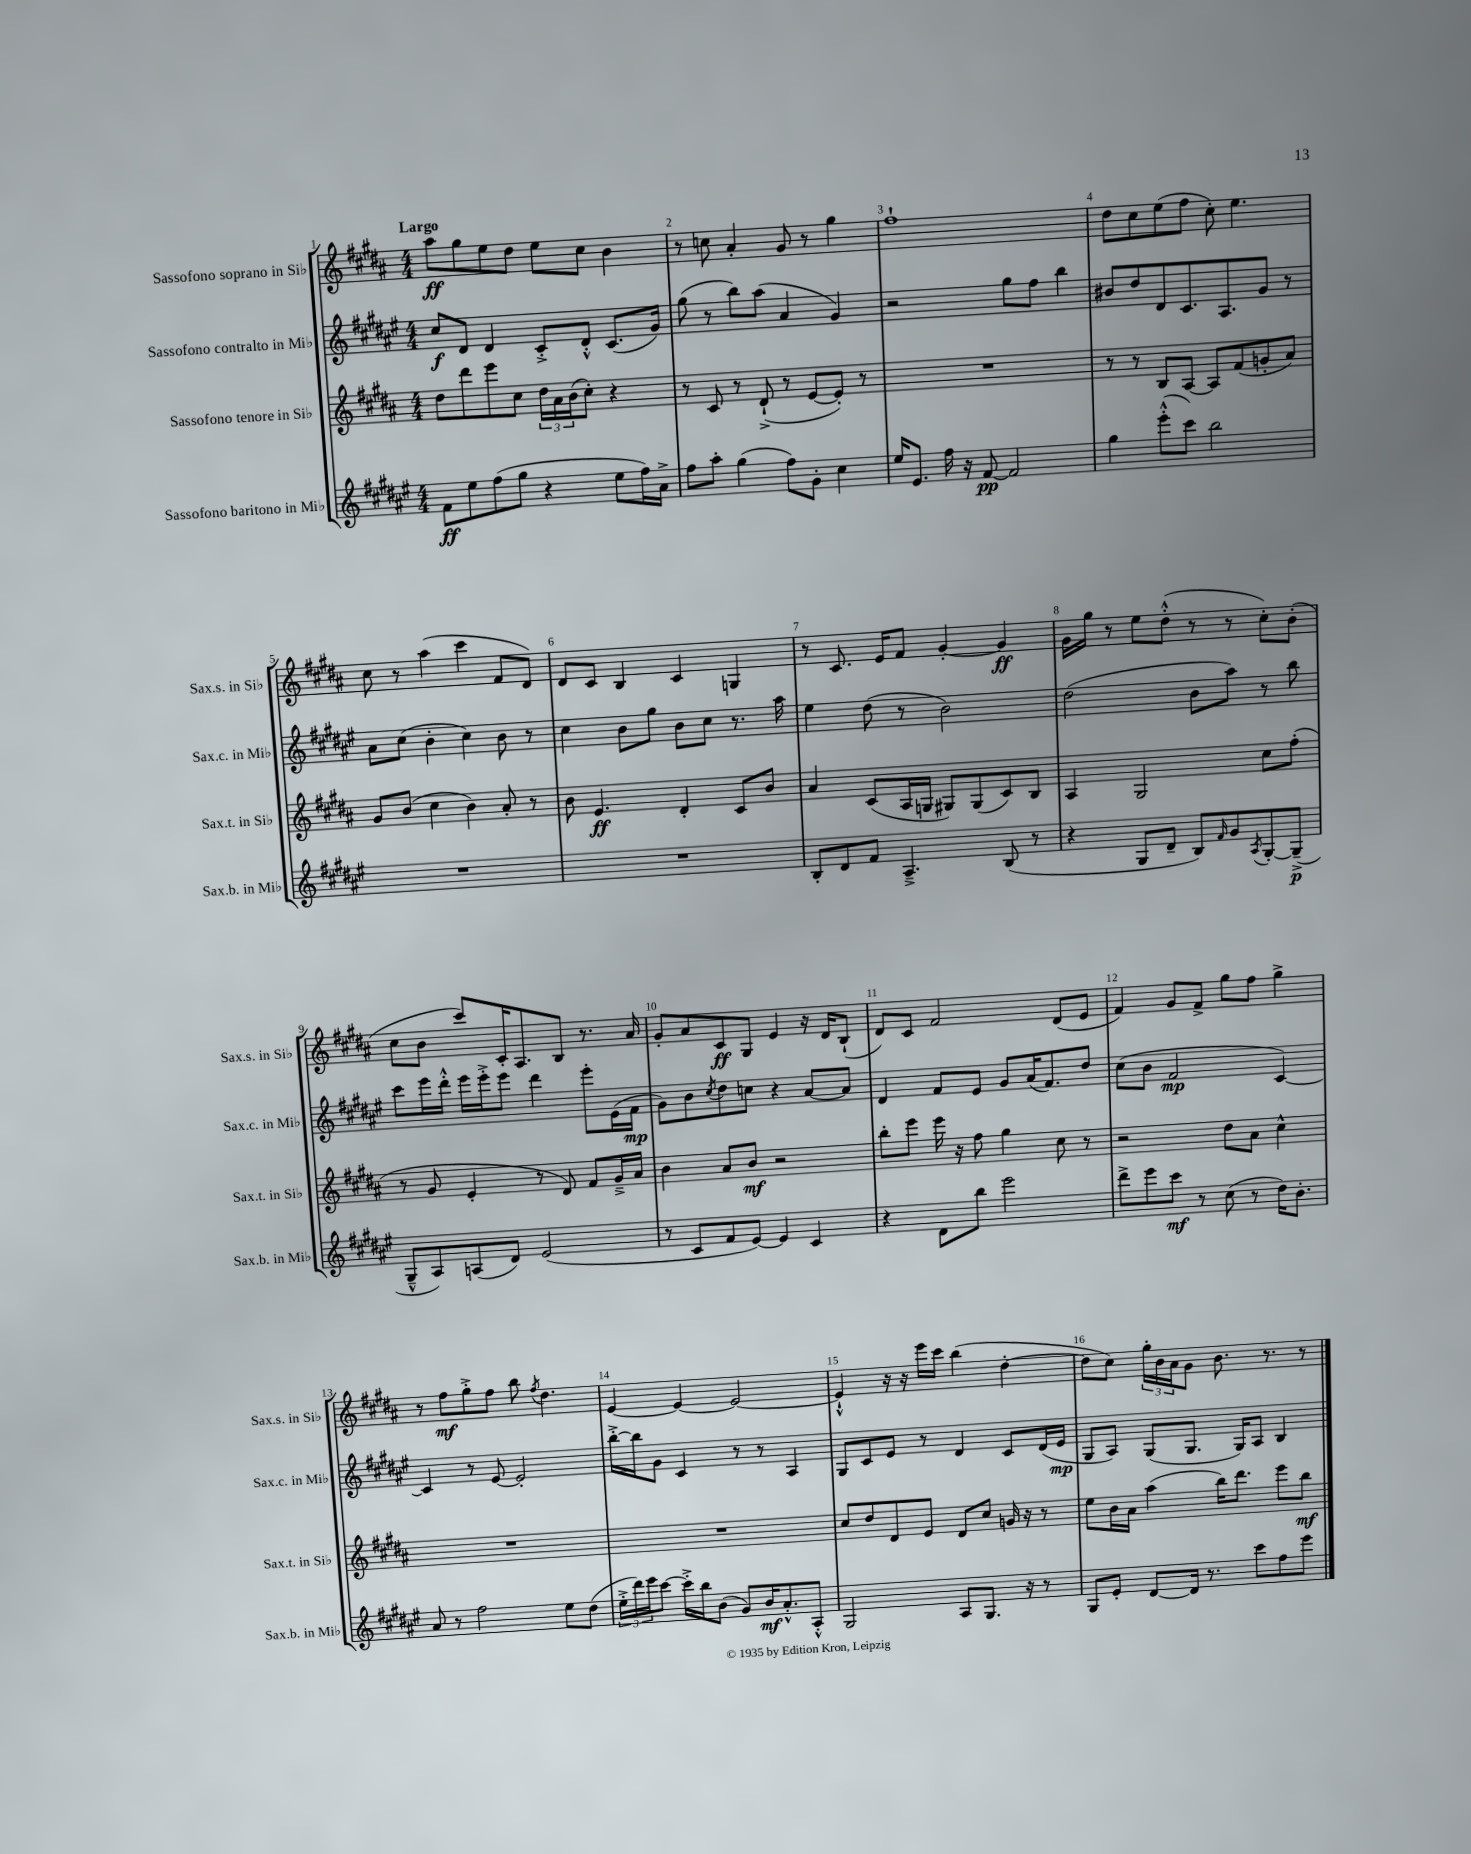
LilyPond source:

<<
\new StaffGroup <<
\new Staff = "s0" \with { instrumentName = "Sassofono soprano in Sib" shortInstrumentName = "Sax.s. in Sib" } {
    \clef treble \key b \major \numericTimeSignature \time 4/4 \tempo "Largo"
    ais''8\ff gis''8 e''8 dis''8 e''8 cis''8 b'4 |
    r8 c''8 ais'4-. gis'8 r8 gis''4 |
    fis''1-! |
    dis''8 cis''8 e''8( fis''8 cis''8-.) e''4. |
    cis''8 r8 ais''4( cis'''4 fis'8 dis'8) |
    dis'8 cis'8 b4 cis'4 g4 |
    r8 cis'8. e'16 fis'8 gis'4~-. gis'4\ff |
    gis'16 gis''16 r8 e''8 dis''8-.-^( r8 r8 cis''8-.) b'8-.( |
    cis''8 b'8 cis'''8) cis'16-. ais8. b8 r8. ais'16 |
    gis'8-. ais'8 cis'8\ff gis8 e'4 r16 dis'16 b8-!( |
    dis'8) cis'8 fis'2 dis'8( e'8 |
    fis'4) gis'8 fis'8-> gis''8 fis''8 gis''4-> |
    r8 fis''8\mf gis''8-.-> fis''8 b''8 \acciaccatura { fis''8 } dis''4. |
    e'4~ e'4~ e'2~ |
    e'4-!-^ r16 r16 e'''16 cis'''16 b''4( dis''4~-. |
    dis''8 cis''8) \tuplet 3/2 { gis''16-. b'16 ais'16 } gis'8 b'8. r8. r8 \bar "|." |
}
\new Staff = "s1" \with { instrumentName = "Sassofono contralto in Mib" shortInstrumentName = "Sax.c. in Mib" } {
    \clef treble \key fis \major \numericTimeSignature \time 4/4
    cis''8\f dis'8 dis'4 cis'8-.-> dis'8-.-^ cis'8.( gis'16) |
    gis''8( r8 b''8) ais''8( ais'4 gis'4) |
    r2 gis''8 fis''8 b''4 |
    bis'8 dis''8 dis'8 cis'8. ais8. gis'8 r8 |
    ais'8 cis''8( b'4-. cis''4) b'8 r8 |
    cis''4 b'8 gis''8 b'8 cis''8 r8. ais''16 |
    eis''4 dis''8( r8 b'2) |
    dis''2( b'8 ais''8) r8 b''8 |
    cis'''8 eis'''16 dis'''16-.-^ eis'''16 eis'''16-.-> eis'''8 dis'''4 eis'''8-. eis'16( fis'16\mp |
    gis'8) b'8 \acciaccatura { cis''8 } dis''8 c''8 r4 ais'8~ ais'8 |
    dis'4 fis'8 eis'8 gis'8 ais'16( fis'8.) dis''8 |
    cis''8( b'8 fis'2\mp cis'4~) |
    cis'4 r8 eis'8~ eis'2-. |
    b''16~-.-> b''16 gis'8 cis'4 r8 r8 ais4 |
    gis8 cis'8 eis'8 r8 dis'4 cis'8 dis'16( eis'16\mp |
    gis8 ais8) gis8( gis8. gis16) ais8 b4 \bar "|." |
}
\new Staff = "s2" \with { instrumentName = "Sassofono tenore in Sib" shortInstrumentName = "Sax.t. in Sib" } {
    \clef treble \key b \major \numericTimeSignature \time 4/4
    dis''8 dis'''8 e'''8 cis''8 \tuplet 3/2 { dis''16 ais'16 b'16( } cis''8-.) r4 |
    r8 cis'8 r8 dis'8-!->( r8 e'8~ e'8-.) r8 |
    R1 |
    r8 r8 b8 ais8~ ais8 fis'8( g'8-. ais'8) |
    gis'8 b'8( cis''4 b'4) ais'8-. r8 |
    b'8 e'4.\ff dis'4-. cis'8 b'8 |
    ais'4 cis'8( ais16 g16 gis8) gis8( cis'8) b8 |
    ais4 gis2 cis''8 fis''8-.( |
    r8 gis'8 e'4-. r8 dis'8) fis'8 gis'16---> ais'16 |
    b'4 ais'8 b'8\mf r2 |
    b''8-. e'''8 e'''16 r16 fis''8 gis''4 cis''8 r8 |
    r2 dis''8 ais'8 cis''4-^ |
    R1 |
    R1 |
    cis''8 dis''8 dis'8 e'8 dis'8 cis''8 g'16 r16 r8 |
    e''8 b'16 ais'16 ais''4( b''16) dis'''8. e'''8 b''8\mf \bar "|." |
}
\new Staff = "s3" \with { instrumentName = "Sassofono baritono in Mib" shortInstrumentName = "Sax.b. in Mib" } {
    \clef treble \key fis \major \numericTimeSignature \time 4/4
    fis'8\ff eis''8 fis''8( gis''8 r4 eis''8 fis''16) ais'16-> |
    fis''8 ais''8-. gis''4( fis''8) gis'8-. cis''4 |
    eis''16 eis'8. fis''16 r16 fis'8~\pp fis'2 |
    gis''4 eis'''8-.-^( cis'''8) b''2 |
    R1 |
    R1 |
    b8-. dis'8 fis'8 ais4.---> b8( r8 |
    r4 gis8 dis'8-- b8) \grace { fis'16 } gis'8 \acciaccatura { ais8 } gis8~-. gis8--->\p( |
    gis8---^ ais8) a8( dis'8) eis'2( |
    r8 cis'8 fis'8 eis'8~) eis'4 cis'4 |
    r4 dis'8 b''8 eis'''2 |
    dis'''8-> eis'''8 cis'''8\mf r8 cis''8( r8 dis''16) b'8.-. |
    ais'8 r8 fis''2 eis''8 dis''8( |
    \tuplet 3/2 { eis''16-.-> dis'''16) eis'''16 } cis'''8~ cis'''16-.-> b''16 b'8( gis'8) b'16\mf ais'8.-.-^ ais8-.-^ |
    gis2 ais8 gis8. r16 r8 |
    gis8 eis'8-. dis'8~ dis'16 r8. cis'''8 fis''8 eis'''8 \bar "|." |
}
>>
>>
\layout { \context { \Score \override BarNumber.break-visibility = ##(#f #t #t) barNumberVisibility = #all-bar-numbers-visible } }
